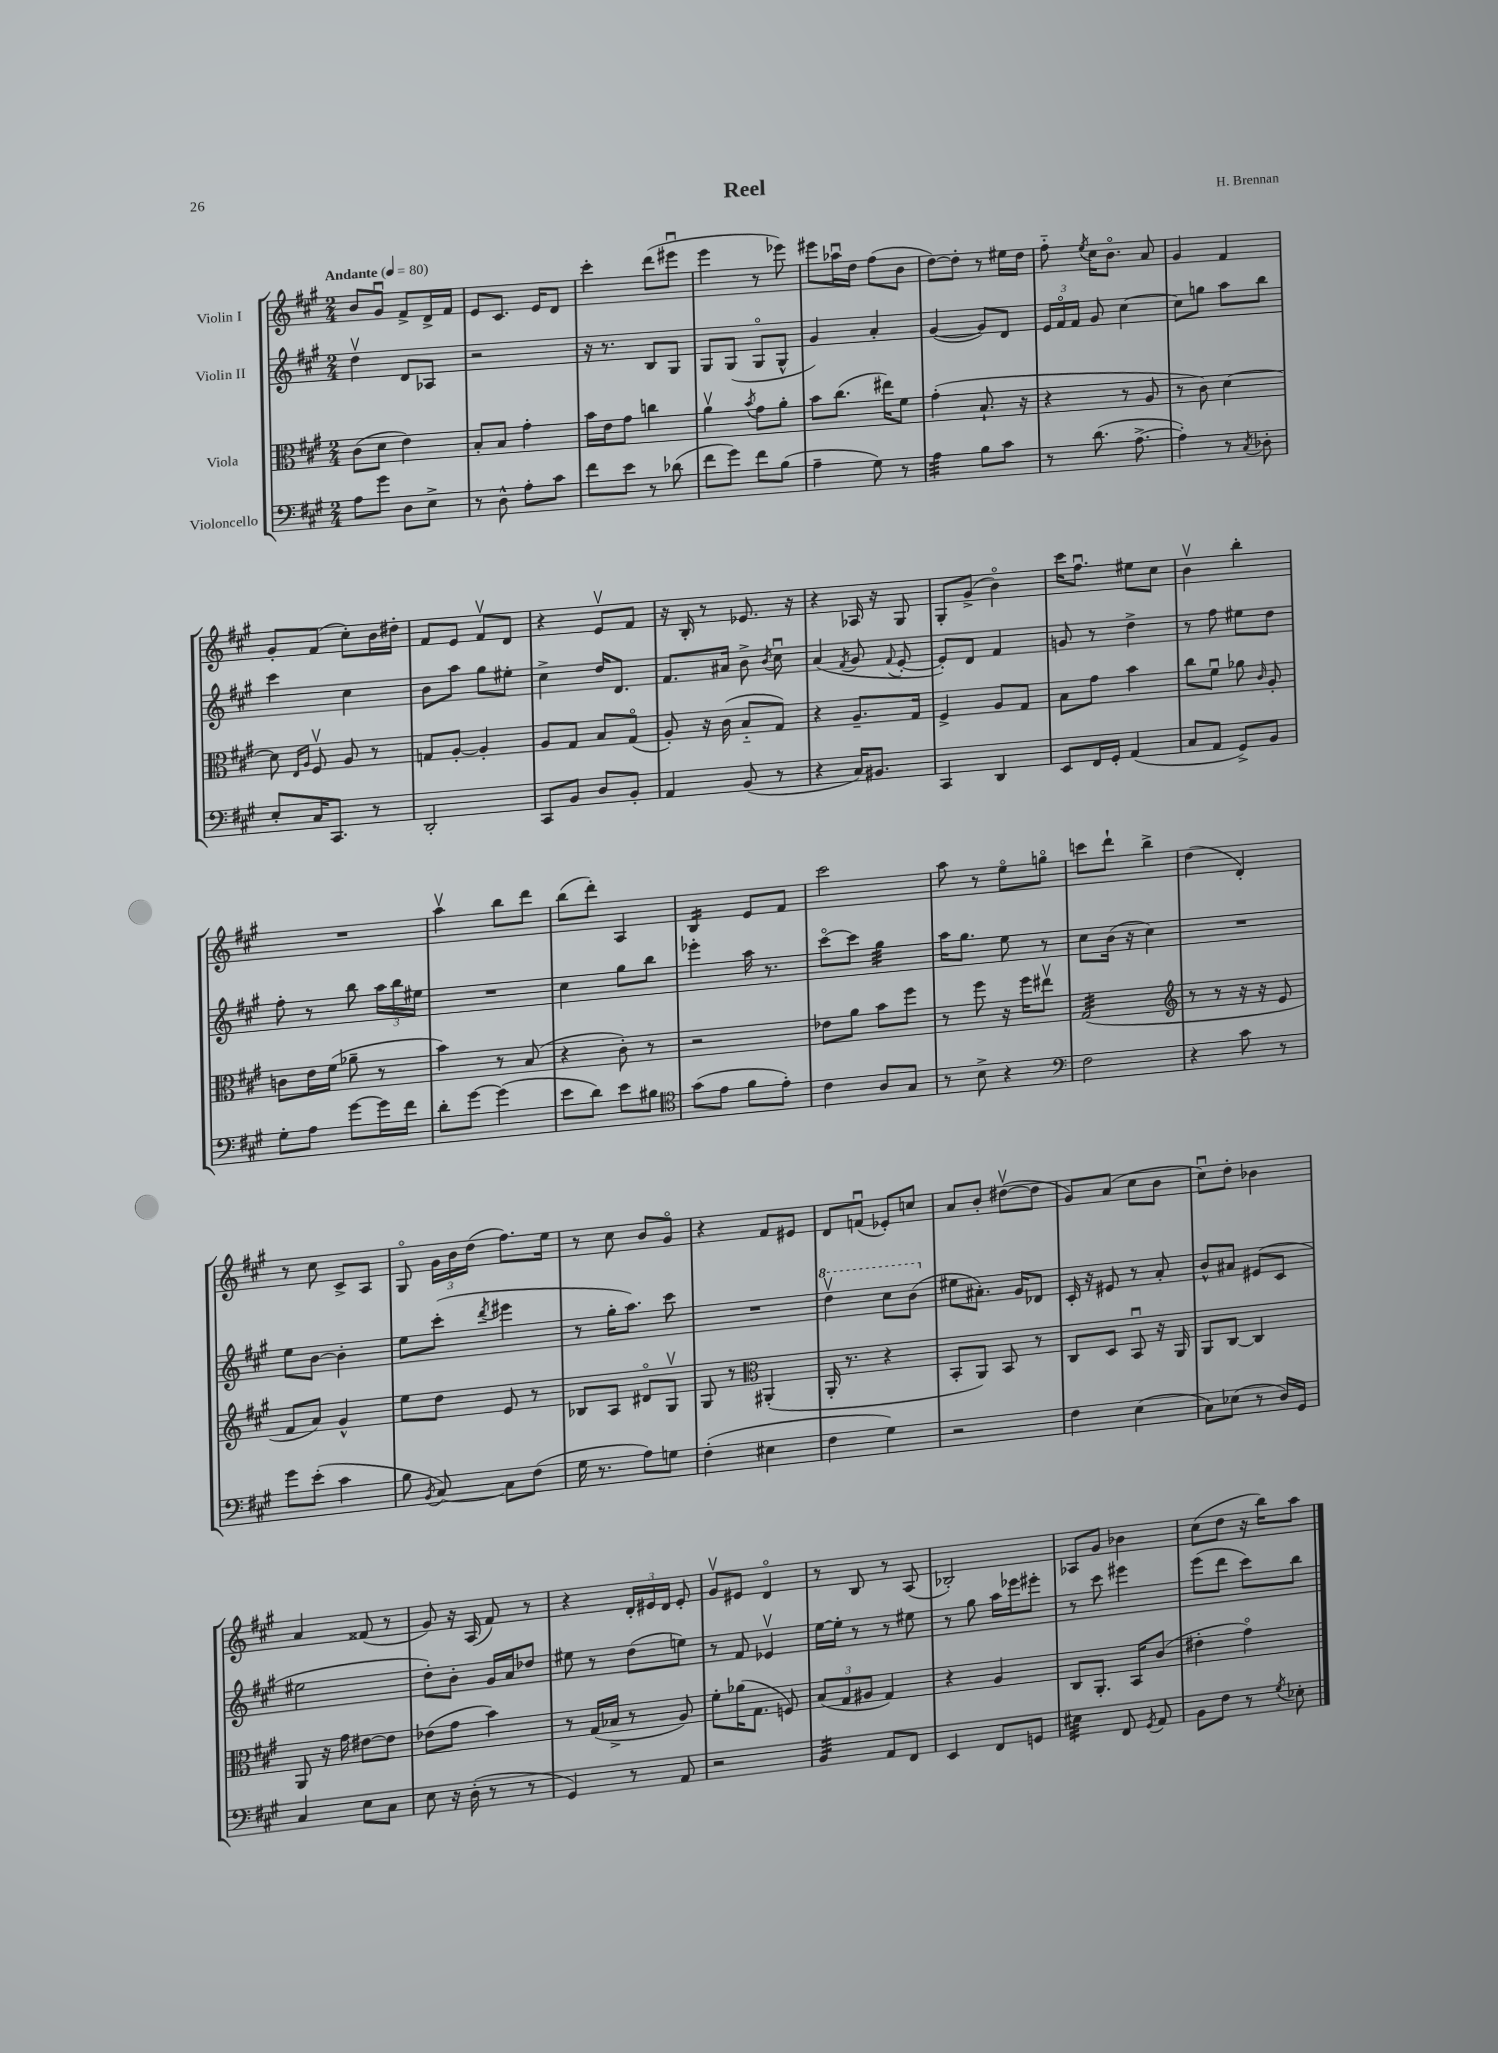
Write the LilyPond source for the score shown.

\header { title = "Reel" composer = "H. Brennan" }
<<
\new StaffGroup <<
\new Staff = "s0" \with { instrumentName = "Violin I" } {
    \clef treble \key a \major \numericTimeSignature \time 2/4 \tempo "Andante" 4 = 80
    \autoBeamOff b'8[ gis'8]\downbow fis'8[-> d'16-> fis'16] |
    e'8[ cis'8.] e'16[ d'8] |
    cis'''4-. d'''8[( eis'''8]\downbow |
    e'''4 r8 ees'''8) |
    eis'''8[ aes''16\downbow d''16] fis''8[( b'8] |
    d''8[~) d''8]-. r8 eis''16[ d''16] |
    fis''8-_ \acciaccatura { e''8 } cis''16[ b'8.]\flageolet a'8 |
    gis'4 fis'4 |
    gis'8[-. fis'8]( cis''8[-.) b'16 dis''16]-. |
    fis'8[ e'8] fis'8[\upbow d'8] |
    r4 e'8[\upbow fis'8] |
    r16 b16-. r8 ees'8. r16 |
    r4 aes16 r16 gis8 |
    gis8[-. gis'8]->( b'4\flageolet) |
    cis'''16[ fis''8.]\downbow eis''8[ cis''8] |
    b'4\upbow b''4-. |
    R2 |
    a''4\upbow b''8[ d'''8] |
    b''8[( d'''8]-.) a4 |
    b4:16 e'8[ fis'8] |
    cis'''2 |
    a''8 r8 e''8[\flageolet g''8]\flageolet |
    c'''8[ d'''8]-! b''4-> |
    d''4( d'4-.) |
    r8 cis''8 cis'8[-> a8] |
    gis8\flageolet \tuplet 3/2 { gis'16[ b'16 d''16]( } fis''8.[) e''16] |
    r8 cis''8 b'8[ gis'8]\flageolet |
    r4 fis'8[ eis'8] |
    d'8[ f'8]\downbow( ees'8[-.) c''8] |
    a'8[ b'8]-. dis''8[~\upbow( dis''8] |
    gis'8[) a'8]( cis''8[ b'8] |
    cis''8[\downbow) d''8]-. bes'4 |
    a'4 fisis'8( r8 |
    gis'8) r16 a16( fis'8) r8 |
    r4 \tuplet 3/2 { d'16[-. eis'16 d'16] } eis'8-. |
    gis'8[\upbow eis'8] d'4\flageolet |
    r8 b8 r8 a8( |
    bes2-.) |
    aes8[ gis'8] bes'4 |
    cis''8[( d''8] r16 b''16[) a''8] \bar "|." |
}
\new Staff = "s1" \with { instrumentName = "Violin II" } {
    \clef treble \key a \major \numericTimeSignature \time 2/4
    \autoBeamOff d''4\upbow d'8[ aes8] |
    r2 |
    r16 r8. b8[ gis8] |
    gis8[ gis8]( gis8[\flageolet gis8]-^ |
    gis'4) a'4-. |
    gis'4~( gis'8[) d'8] |
    \tuplet 3/2 { e'16[ fis'16\flageolet fis'16] } gis'8 cis''4~ |
    cis''8[ g''8] a''8[ b''8] |
    cis'''4 cis''4 |
    b'8[ a''8] gis''8[ eis''8]-. |
    cis''4-> d''16[ d'8.] |
    fis'8.[ ais'16] b'8-> \acciaccatura { b'8 } cis''8\downbow |
    a'4( \acciaccatura { fis'8 } gis'8 \appoggiatura { fis'8 } e'8~-. |
    e'8[-.) d'8] fis'4 |
    g'8 r8 d''4-> |
    r8 fis''8 eis''8[ d''8] |
    fis''8-. r8 b''8 \tuplet 3/2 { a''16[ b''16 eis''16] } |
    R2 |
    cis''4 gis''8[ b''8] |
    ees'''4-. a''16 r8. |
    cis'''8[~\flageolet cis'''8] gis''4:32 |
    a''16[ gis''8.] e''8 r8 |
    cis''8[ b'16]( r16 cis''4) |
    R2 |
    e''8[ b'8]~ b'4-. |
    e''8[ cis'''8]-.( \acciaccatura { d'''8 } eis'''4 |
    r8 gis''16[-. a''8.]) cis'''8 |
    R2 |
    \ottava #1 d'''4\upbow cis'''8[ b''8]( \ottava #0 |
    eis''8[ ais'8.]-.) gis'16[ des'8] |
    cis'16-. r16 eis'8 r8 a'8-. |
    b'8[-^ ais'8] eis'8[( cis'8] |
    eis''2 |
    d''8[-.) b'8]-. gis'16[ a'16 des''8] |
    eis''8 r8 d''8[( e''8]) |
    r8 fis'8 ees'4\upbow |
    e''16[~ e''16]-. r8 r8 eis''8 |
    r8 gis''8 a''16[ ees'''16 eis'''8]-. |
    r8 cis'''8 eis'''4 |
    e'''8[( d'''8] cis'''8[) b''8] \bar "|." |
}
\new Staff = "s2" \with { instrumentName = "Viola" } {
    \clef alto \key a \major \numericTimeSignature \time 2/4
    \autoBeamOff cis'8[( d'8] e'4) |
    b8[-. b8] gis'4-. |
    b'16[ e'16 gis'8] c''4 |
    a'4\upbow \acciaccatura { b'8 } gis'8[ a'8]-. |
    b'8[ cis''8.]( eis''16[) fis'8] |
    gis'4-.( b8.-! r16 |
    r4 r8 a8 |
    r8 cis'8) d'4~ |
    d'8 \grace { e16[ a16] } fis8\upbow a8 r8 |
    g8[ a8]~-. a4-. |
    a8[ gis8] b8[ gis8]\flageolet( |
    a8-.) r16 cis'16( b8[-_ gis8]) |
    r4 a8.[-- gis16] |
    fis4-> a8[ gis8] |
    b8[ gis'8] b'4 |
    cis''8[ fis'8]\downbow aes'8 \grace { cis'16 } a8-. |
    c'8[ e'16 fis'16]( aes'8-- r8 |
    b'4) r8 b8( |
    r4 cis'8-.) r8 |
    r2 |
    ees'8[ a'8] b'8[ fis''8] |
    r8 fis''8 r16 fis''16[ eis''8]\upbow |
    gis2:32( |
    \clef treble r8 r8 r16 r16 e'8 |
    fis'8[ a'8]) gis'4-^ |
    e''8[ d''8] e'8 r8 |
    bes8[ a8] dis'8[\flageolet gis8]\upbow |
    gis8 r8 \clef alto ais,4-.( |
    a,16-. r8. r4 |
    b,8[-. a,8]) b,8 r8 |
    cis8[ d8] b,8\downbow r16 a,16 |
    a,8[ cis8]~ cis4 |
    a,8 r16 gis'16 eis'8[~ eis'8] |
    ees'8[( gis'8] b'4) |
    r8 gis16[( bes16]-> r8 a8) |
    fis'8[-. aes'16( gis8.] f8) |
    \tuplet 3/2 { b8[( gis8 ais8] } gis4) |
    r4 a4 |
    cis8[ a,8.]-. b,16[ cis'8]( |
    eis'4-. gis'4\flageolet) \bar "|." |
}
\new Staff = "s3" \with { instrumentName = "Violoncello" } {
    \clef bass \key a \major \numericTimeSignature \time 2/4
    \autoBeamOff a8[ gis'8] d8[ e8]-> |
    r8 d8-^ a8[-. cis'8] |
    fis'8[ e'8] r8 des'8( |
    fis'8[ gis'8]) fis'8[ b8]( |
    a4-- gis8) r8 |
    a4:32 b8[ cis'8] |
    r8 d'8.( a8.~-> |
    a4-.) r8 \acciaccatura { cis8 } des8-. |
    e8[-. cis16 cis,8.] r8 |
    d,2-. |
    cis,8[ b,8] d8[ b,8]-. |
    a,4 b,8( r8 |
    r4 cis16[) bis,8.] |
    cis,4 d,4 |
    e,8[ fis,16 gis,16]-. a,4( |
    cis8[ a,8] gis,8[->) b,8] |
    gis8[-. a8] gis'8[~ gis'16 fis'16] |
    d'8[-. gis'8]~ gis'4( |
    e'8[ d'8]) e'8[ bis8] |
    \clef tenor gis'8[( e'8] fis'8[ e'8]-.) |
    cis'4 a8[ gis8] |
    r8 b8-> r4 |
    \clef bass fis2 |
    r4 cis'8 r8 |
    gis'8[ e'8]-.( cis'4 |
    b8 \acciaccatura { b,8 } cis8~) cis8[ fis8]( |
    gis16 r8. a8[) g8] |
    fis4-.( eis4 |
    fis4 gis4) |
    r2 |
    fis4 e4( |
    cis8[) ees8]( r8 d16[) gis,16] |
    cis4 e8[ cis8] |
    e8 r16 d16-.( r8 r8 |
    gis,4) r8 a,8 |
    r2 |
    b,4:32 a,8[ fis,8] |
    e,4 fis,8[ g,8] |
    eis4:32 fis,8 \acciaccatura { gis,8 } a,8 |
    b,8[ fis8] r8 \acciaccatura { gis8 } ees8-. \bar "|." |
}
>>
>>
\layout { \context { \Score \remove "Bar_number_engraver" } }
